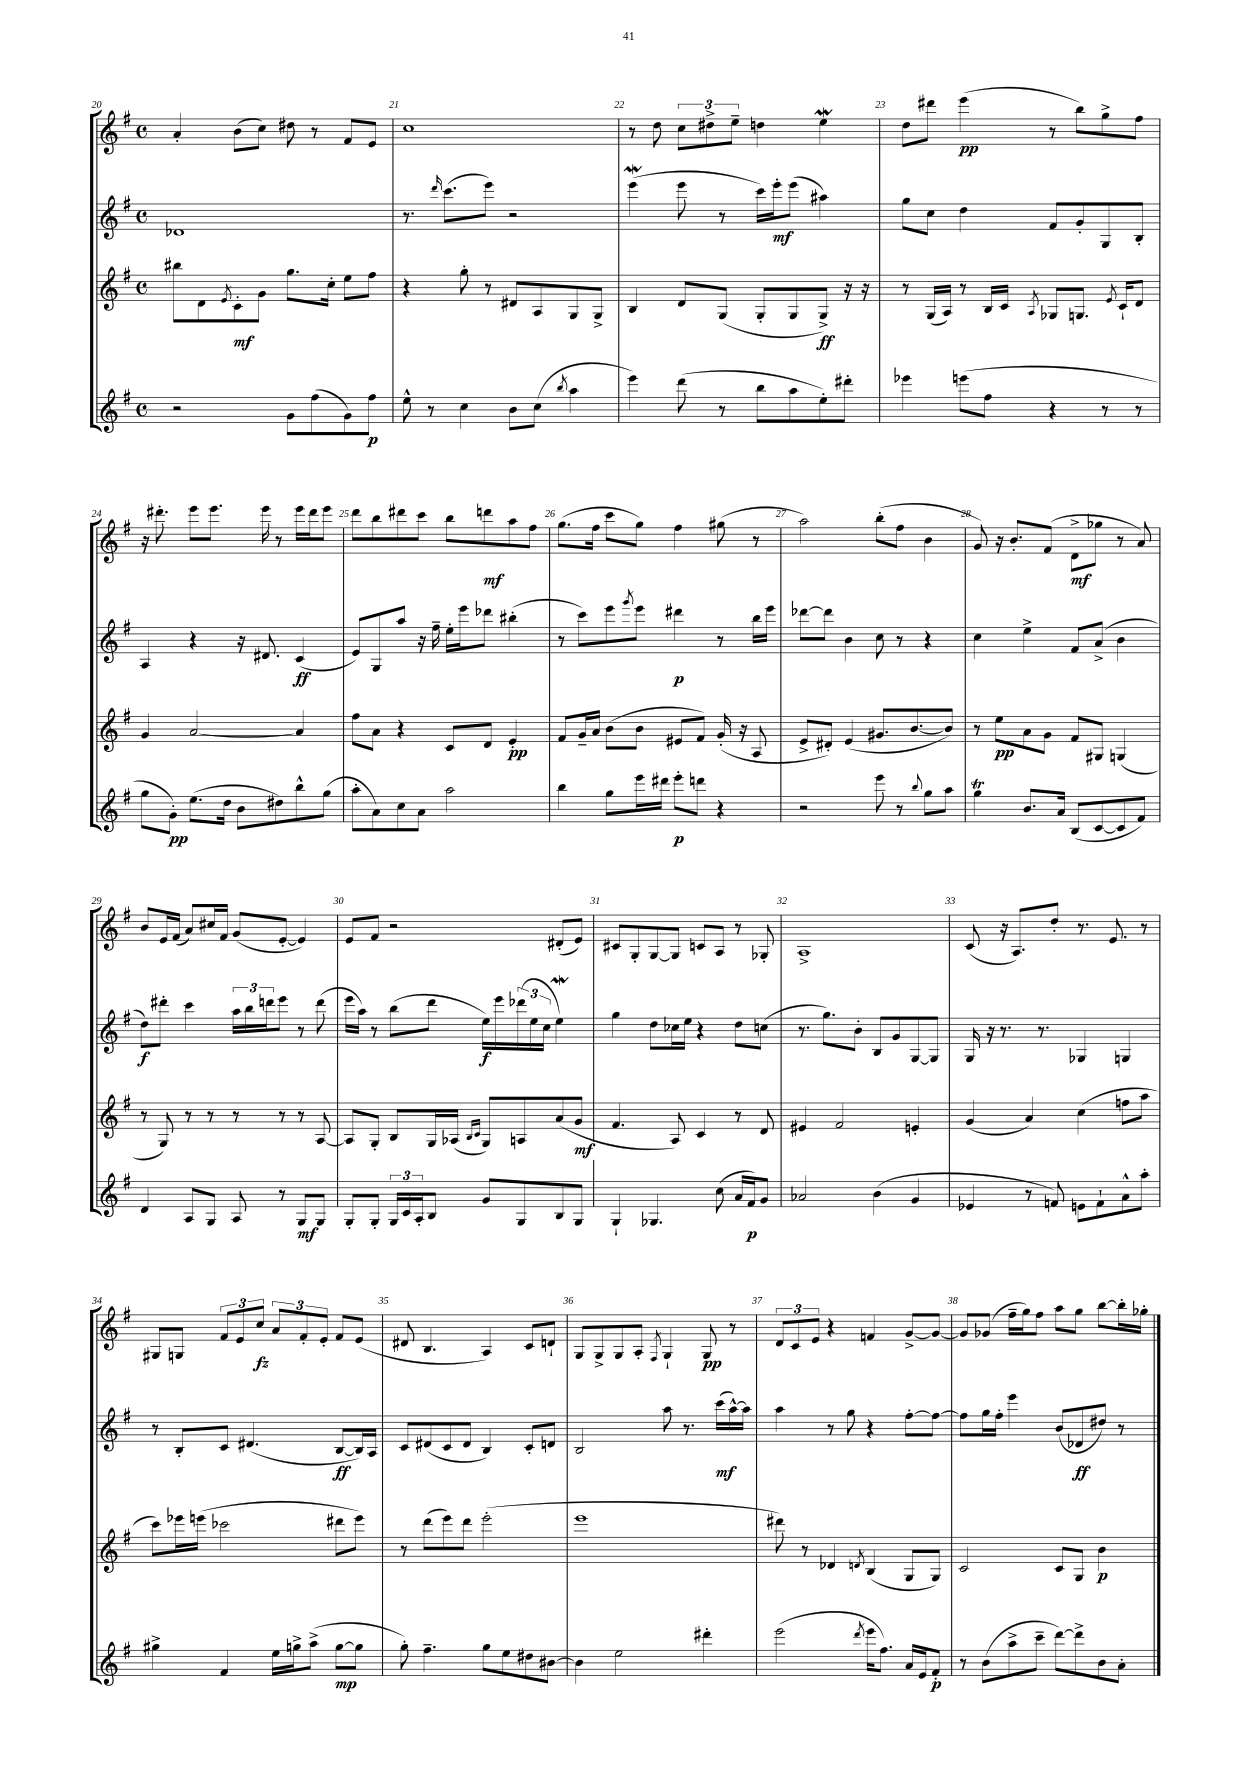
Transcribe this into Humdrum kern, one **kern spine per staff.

**kern	**dynam	**kern	**dynam	**kern	**dynam	**kern	**dynam
*part4	*part4	*part3	*part3	*part2	*part2	*part1	*part1
*staff4	*staff4	*staff3	*staff3	*staff2	*staff2	*staff1	*staff1
*clefG2	*	*clefG2	*	*clefG2	*	*clefG2	*
*k[f#]	*	*k[f#]	*	*k[f#]	*	*k[f#]	*
*M4/4	*	*M4/4	*	*M4/4	*	*M4/4	*
*met(c)	*	*met(c)	*	*met(c)	*	*met(c)	*
=20	=20	=20	=20	=20	=20	=20	=20
2r	.	8bb#X\L	.	1d-X	.	4a'/	.
.	.	8d\	.	.	.	.	.
.	.	8qe/	.	.	.	.	.
.	.	8c'\	mf	.	.	(8b\L	.
.	.	8g\J	.	.	.	8cc\J)	.
8g\L	.	8.gg\L	.	.	.	8dd#X\	.
(8ff#\	.	.	.	.	.	8r	.
.	.	16cc'\Jk	.	.	.	.	.
8g\)	.	8ee\L	.	.	.	8f#/L	.
8ff#\J	p	8ff#\J	.	.	.	8e/J	.
=21	=21	=21	=21	=21	=21	=21	=21
8ee^^\	.	4r	.	8.r	.	1cc	.
8r	.	.	.	.	.	.	.
.	.	.	.	16qqddd/	.	.	.
.	.	.	.	(8.ccc\L	.	.	.
4cc\	.	8gg'\	.	.	.	.	.
.	.	8r	.	8eee\J)	.	.	.
8b\L	.	8d#X/L	.	2r	.	.	.
(8cc\J	.	8A/	.	.	.	.	.
8qbb/	.	.	.	.	.	.	.
4aa\	.	8G/	.	.	.	.	.
.	.	8G^/J	.	.	.	.	.
=22	=22	=22	=22	=22	=22	=22	=22
4eee\)	.	4B/	.	(4eeeW\	.	8r	.
.	.	.	.	.	.	8dd\	.
(8ddd\	.	8d/L	.	8eee\	.	12cc\L	.
.	.	.	.	.	.	12dd#X^\	.
8r	.	(8G/J	.	8r	.	.	.
.	.	.	.	.	.	12ee~\J	.
8bb\L	.	8G'/L	.	16ccc\LL)	.	4ddn\	.
.	.	.	.	16eee'\J	mf	.	.
8aa\	.	8G/	.	(8eee\J	.	.	.
8ee'\)	.	8G^/J)	ff	4aa#X\)	.	4eeW\	.
8ddd#X'\J	.	16r	.	.	.	.	.
.	.	16r	.	.	.	.	.
=23	=23	=23	=23	=23	=23	=23	=23
4eee-X\	.	8r	.	8gg\L	.	8dd\L	.
.	.	(16G/LL	.	8cc\J	.	8ddd#X\J	.
.	.	16A/JJ)	.	.	.	.	.
(8eeen\L	.	8r	.	4dd\	.	(4eee\	pp
8ff#\J	.	16B/LL	.	.	.	.	.
.	.	16c/JJ	.	.	.	.	.
.	.	8qA/	.	.	.	.	.
4r	.	8G-X/L	.	8f#/L	.	8r	.
.	.	8.Gn/J	.	8g'/	.	8bb\L)	.
8r	.	.	.	8G/	.	8gg^\	.
.	.	8qe/	.	.	.	.	.
.	.	16c`/KL	.	.	.	.	.
8r	.	8d/J	.	8B'/J	.	8ff#\J	.
!!LO:LB:g=z
=24	=24	=24	=24	=24	=24	=24	=24
8gg\L	.	4g/	.	4A/	.	16r	.
.	.	.	.	.	.	8.ddd#X'\	.
8g'\J)	pp	.	.	.	.	.	.
(8.ee\L	.	[2a/	.	4r	.	8eee\L	.
.	.	.	.	.	.	8.eee\J	.
16dd\Jk	.	.	.	.	.	.	.
8b\L	.	.	.	16r	.	.	.
.	.	.	.	8.d#X/	.	16eee\	.
8dd#X\)	.	.	.	.	.	8r	.
8bb^^\	.	4a/]	.	(4c/	ff	16eee\LL	.
.	.	.	.	.	.	16ddd#\J	.
(8gg\J	.	.	.	.	.	8eee\J	.
=25	=25	=25	=25	=25	=25	=25	=25
8aa'\L	.	8ff#\L	.	8e/L)	.	8ddd\L	.
8a\)	.	8a\J	.	8G/	.	8bb\	.
8cc\	.	4r	.	8aa/J	.	8ddd#X\	.
8a\J	.	.	.	16r	.	8ccc\J	.
.	.	.	.	16ff#~\	.	.	.
2aa\	.	8c/L	.	16ee'\LL	.	8bb\L	.
.	.	.	.	16eee\J	.	.	.
.	.	8d/J	.	8ddd-X\J	.	8dddn\	mf
.	.	4e'/	pp	(4bb#X'\	.	8aa\	.
.	.	.	.	.	.	8ff#\J	.
=26	=26	=26	=26	=26	=26	=26	=26
4bb\	.	8f#/L	.	8r	.	(8.gg\L	.
.	.	16g~/L	.	8ccc\L)	.	.	.
.	.	16a/JJ	.	.	.	16ff#\Jk	.
8gg\L	.	(8b\L	.	8eee\	.	8ccc\L	.
.	.	.	.	8qggg/	.	.	.
16eee\L	.	8b\J	.	8eee\J	.	8gg\J)	.
16ddd#X\JJ	.	.	.	.	.	.	.
8eee'\L	p	8e#X/L	.	4ddd#X\	p	4ff#\	.
8dddn\J	.	8f#/J)	.	.	.	.	.
4r	.	(16g'/	.	8r	.	(8gg#X\	.
.	.	16r	.	.	.	.	.
.	.	8A/	.	16bb\LL	.	8r	.
.	.	.	.	16eee\JJ	.	.	.
=27	=27	=27	=27	=27	=27	=27	=27
2r	.	8e^/L	.	[8ddd-X\L	.	2aa\)	.
.	.	8d#X'/J)	.	8ddd-\J]	.	.	.
.	.	(4e/	.	4b\	.	.	.
8eee\	.	8.g#X/L	.	8cc\	.	(8bb'\L	.
8r	.	.	.	8r	.	8ff#\J	.
.	.	[8.b/	.	.	.	.	.
8qqbb/	.	.	.	.	.	.	.
8gg\L	.	.	.	4r	.	4b\	.
8aa\J	.	8b/J])	.	.	.	.	.
=28	=28	=28	=28	=28	=28	=28	=28
4ggT\	.	8r	.	4cc\	.	8g/)	.
.	.	8ee\L	pp	.	.	16r	.
.	.	.	.	.	.	8.b'/L	.
8.b/L	.	8a\	.	4ee^\	.	.	.
.	.	8g\J	.	.	.	(8f#/J	.
16a/Jk	.	.	.	.	.	.	.
(8B/L	.	8f#/L	.	8f#/L	.	8d^\L	mf
[8c/	.	8G#X/J	.	(8a^/J	.	8gg-X\J	.
8c/]	.	(4Gn/	.	4b\	.	8r	.
8f#/J)	.	.	.	.	.	8a/)	.
!!LO:LB:g=z
=29	=29	=29	=29	=29	=29	=29	=29
4d/	.	8r	.	8dd\L)	f	8b/L	.
.	.	8G/)	.	8ddd#X'\J	.	16e/L	.
.	.	.	.	.	.	(16f#/JJ	.
8A/L	.	8r	.	4ccc\	.	8a/L)	.
8G/J	.	8r	.	.	.	16cc#X/L	.
.	.	.	.	.	.	16f#/JJ	.
8A/	.	8r	.	24aa\LL	.	(8g/L	.
.	.	.	.	24bb\	.	.	.
.	.	.	.	24dddn\J	.	.	.
8r	.	8r	.	8eee\J	.	[8e'/J	.
8G/L	mf	8r	.	8r	.	4e/])	.
8G/J	.	[8A/	.	(8ddd\	.	.	.
=30	=30	=30	=30	=30	=30	=30	=30
8G'/L	.	8A/L]	.	16eee\LL	.	8e/L	.
.	.	.	.	16aa\JJ)	.	.	.
8G'/J	.	8G'/J	.	8r	.	8f#/J	.
24G/LL	.	8B/L	.	(8bb\L	.	2r	.
24c/	.	.	.	.	.	.	.
24A'/J	.	.	.	.	.	.	.
8B/J	.	16G/L	.	8ddd\J	.	.	.
.	.	(16A-X/JJ	.	.	.	.	.
.	.	16qqB/LL	.	.	.	.	.
.	.	16qqc/JJ	.	.	.	.	.
8g/L	.	8G/L)	.	16ee\LL)	f	.	.
.	.	.	.	16eee\	.	.	.
8G/	.	8An/	.	(24ddd-X\	.	.	.
.	.	.	.	24ee\	.	.	.
.	.	.	.	24cc\JJ	.	.	.
8B/	.	(8a/	.	4eeW\)	.	(8d#X'/L	.
8G/J	.	8g/J	mf	.	.	8e/J)	.
=31	=31	=31	=31	=31	=31	=31	=31
4G`/	.	4.f#/	.	4gg\	.	8c#X/L	.
.	.	.	.	.	.	8G'/	.
4.G-X/	.	.	.	8dd\L	.	[8G/	.
.	.	8A/)	.	16cc-X\L	.	8G/J]	.
.	.	.	.	16ee\JJ	.	.	.
.	.	4c/	.	4r	.	8cn/L	.
(8cc\	.	.	.	.	.	8A/J	.
16a/LL	.	8r	.	8dd\L	.	8r	.
16f#/J)	p	.	.	.	.	.	.
8g/J	.	8d/	.	(8ccn\J	.	8G-X'/	.
=32	=32	=32	=32	=32	=32	=32	=32
2a-X/	.	4e#X/	.	8.r	.	1A^	.
.	.	.	.	8.gg\L)	.	.	.
.	.	2f#/	.	.	.	.	.
.	.	.	.	8b'\J	.	.	.
(4b\	.	.	.	8B/L	.	.	.
.	.	.	.	8g/	.	.	.
4g/	.	4en'/	.	[8G/	.	.	.
.	.	.	.	8G/J]	.	.	.
=33	=33	=33	=33	=33	=33	=33	=33
4e-X/	.	(4g/	.	16G/	.	(8c/	.
.	.	.	.	16r	.	.	.
.	.	.	.	8.r	.	16r	.
.	.	.	.	.	.	8.A/L)	.
8r	.	4a/)	.	.	.	.	.
.	.	.	.	8.r	.	.	.
8fn/)	.	.	.	.	.	8dd'/J	.
8en\L	.	(4cc\	.	4G-X/	.	8.r	.
8f`\	.	.	.	.	.	.	.
.	.	.	.	.	.	8.e/	.
8a^^\	.	8ffn\L	.	4Gn/	.	.	.
8aa'\J	.	8aa\J	.	.	.	8r	.
!!LO:LB:g=z
=34	=34	=34	=34	=34	=34	=34	=34
4gg#X^\	.	8ccc\L)	.	8r	.	8G#X/L	.
.	.	16eee-X\L	.	8B'/L	.	8Gn/J	.
.	.	(16eeen\JJ	.	.	.	.	.
4f#/	.	2ccc-X\	.	8c/J	.	12f#/L	.
.	.	.	.	.	.	12e/	.
.	.	.	.	(4.d#X/	.	.	.
.	.	.	.	.	.	12cc/J	fz
16ee\LL	.	.	.	.	.	12a/L	.
16ggn^\J	.	.	.	.	.	.	.
.	.	.	.	.	.	12f#'/	.
(8aa^\J	.	.	.	.	.	.	.
.	.	.	.	.	.	12e'/J	.
[8gg\L	mp	8ddd#X\L	.	[8B/L	ff	8f#/L	.
8gg\J]	.	8eee\J)	.	16B/L])	.	(8e/J	.
.	.	.	.	16A/JJ	.	.	.
=35	=35	=35	=35	=35	=35	=35	=35
8gg'\)	.	8r	.	8c/L	.	8d#X/	.
4.ff#~\	.	(8ddd\L	.	(8d#X/	.	4.B/	.
.	.	8eee\)	.	8c/	.	.	.
.	.	8ddd\J	.	8d#/J	.	.	.
8gg\L	.	(2eee'\	.	4B/)	.	4A/)	.
8ee\	.	.	.	.	.	.	.
8dd#X\	.	.	.	8c'/L	.	8c/L	.
[8b#X\J	.	.	.	8dn/J	.	8dn`/J	.
=36	=36	=36	=36	=36	=36	=36	=36
4b#\]	.	1eee	.	2B/	.	8G/L	.
.	.	.	.	.	.	8G^/	.
2ee\	.	.	.	.	.	8G/	.
.	.	.	.	.	.	8A'/J	.
.	.	.	.	.	.	8qF#/	.
.	.	.	.	8aa\	.	4G`/	.
.	.	.	.	8.r	.	.	.
4ddd#X'\	.	.	.	.	.	8G/	pp
.	.	.	.	(16ccc\LL	mf	.	.
.	.	.	.	[16aa^^\)	.	8r	.
.	.	.	.	16aa\JJ]	.	.	.
=37	=37	=37	=37	=37	=37	=37	=37
(2eee\	.	8ddd#X\)	.	4aa\	.	12d/L	.
.	.	.	.	.	.	12c/	.
.	.	8r	.	.	.	.	.
.	.	.	.	.	.	12e/J	.
.	.	4d-X/	.	8r	.	4r	.
.	.	.	.	8gg\	.	.	.
8qddd/	.	8qdn/	.	.	.	.	.
16eee\KL	.	(4B/	.	4r	.	4fn/	.
8.ff#\J)	.	.	.	.	.	.	.
16a/LL	.	8G/L	.	[8ff#'\L	.	[8g^/L	.
16e/J	.	.	.	.	.	.	.
8f#'/J	p	8G/J)	.	8ff#\J_	.	8g/J_	.
=38	=38	=38	=38	=38	=38	=38	=38
8r	.	2c/	.	8ff#\L]	.	8g/L]	.
(8b\L	.	.	.	16gg\L	.	(8g-X/J	.
.	.	.	.	16ff#'\JJ	.	.	.
8aa^\	.	.	.	4eee\	.	16ff#~\LL	.
.	.	.	.	.	.	16gg\J)	.
8ccc~\J	.	.	.	.	.	8ff#\J	.
[8ddd\L)	.	8c/L	.	(8b/L	.	8aa\L	.
8ddd^\]	.	8G/J	.	8d-X/	ff	8gg\J	.
8b\	.	4b\	p	8dd#X/J)	.	[8bb\L	.
8a'\J	.	.	.	8r	.	16bb'\L]	.
.	.	.	.	.	.	16gg-X'\JJ	.
==	==	==	==	==	==	==	==
*-	*-	*-	*-	*-	*-	*-	*-
